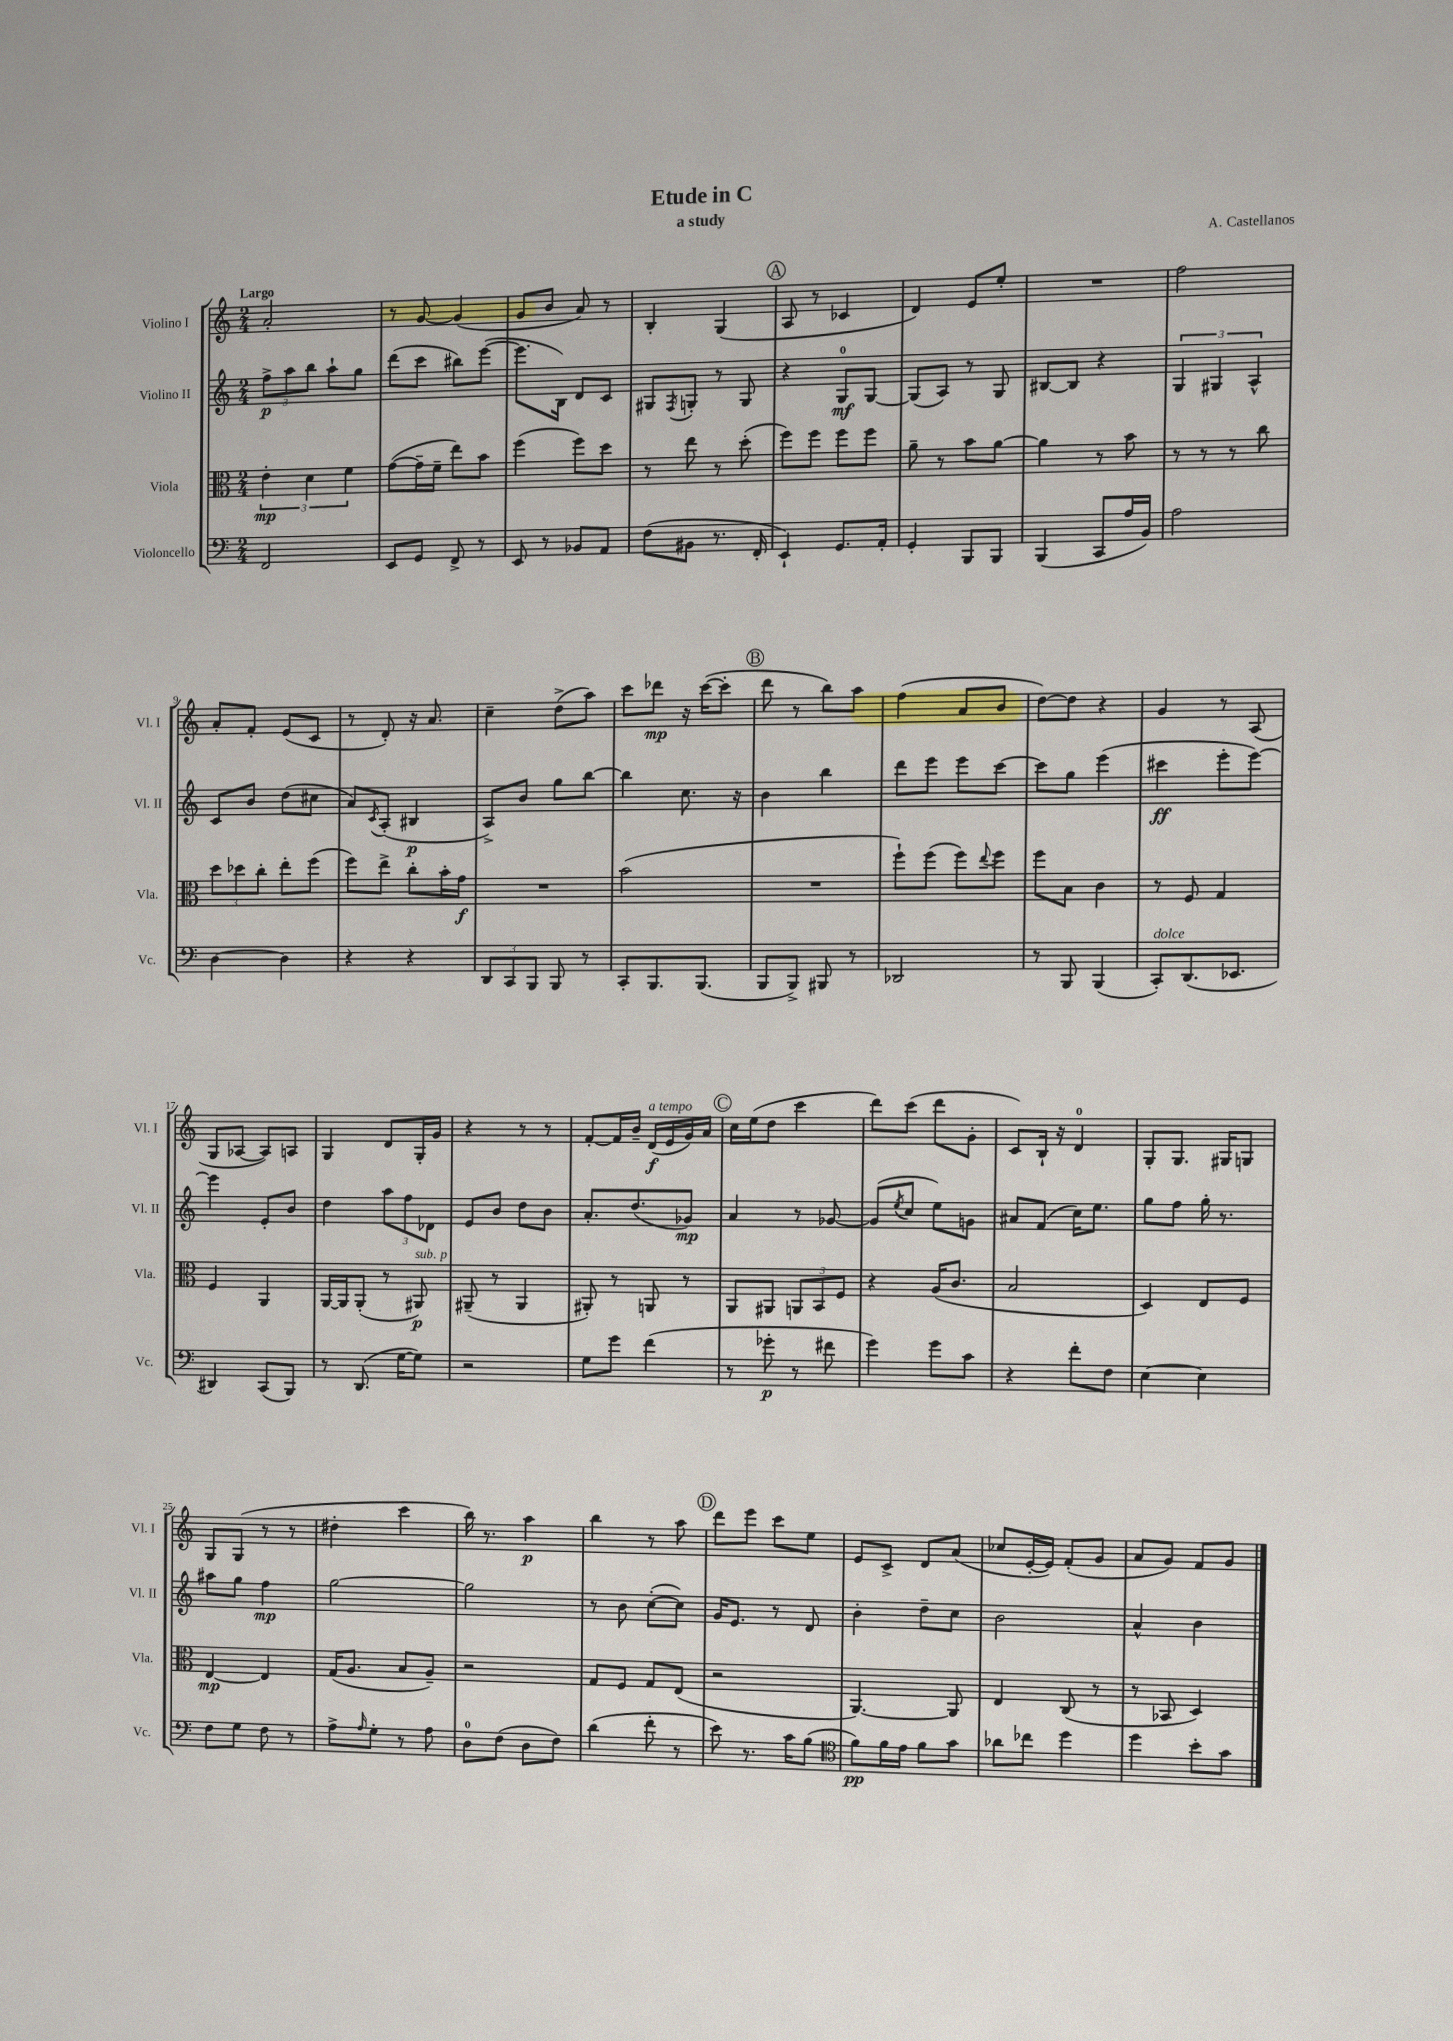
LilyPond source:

\header { title = "Etude in C" composer = "A. Castellanos" subtitle = "a study" }
<<
\new StaffGroup <<
\new Staff = "s0" \with { instrumentName = "Violino I" shortInstrumentName = "Vl. I" } {
    \clef treble \key c \major \numericTimeSignature \time 2/4 \tempo "Largo"
    a'2-. |
    r8 g'8~ g'4( |
    g'8 b'8 a'8) r8 |
    b4-. g4( |
    \mark \markup { \circle "A" } a8 r8 ces'4 |
    d'4) e'8 e''8-. |
    R2 |
    f''2 |
    a'8-. f'8-. e'8( c'8 |
    r8 d'8-.) r16 a'8. |
    c''4-- d''8->( a''8) |
    c'''8 des'''8\mp r16 c'''16~( c'''8-. |
    \mark \markup { \circle "B" } d'''8 r8 b''8) a''8 |
    f''4( a'8 b'8 |
    d''8~) d''8 r4 |
    g'4 r8 a8( |
    g8 aes8~ aes8) a8 |
    g4 d'8 g16-. g'16 |
    r4 r8 r8 |
    f'8~-. f'16 b'16-- d'16\f^\markup { \italic "a tempo" }( e'16 g'16) a'16 |
    \mark \markup { \circle "C" } c''16 e''16( d''8 c'''4 |
    d'''8) c'''8( d'''8 g'8-. |
    c'8) b16-! r16 d'4-0 |
    g8-. g8. gis16 g8 |
    g8 g8( r8 r8 |
    dis''4-. c'''4 |
    b''16) r8. a''4\p |
    b''4 r8 a''8 |
    \mark \markup { \circle "D" } d'''8 e'''8 c'''8 e''8 |
    e'8 c'8-> d'8 a'8( |
    ces''8 e'16~-. e'16) f'8-.( g'8 |
    a'8 g'8) f'8 g'8 \bar "|." |
}
\new Staff = "s1" \with { instrumentName = "Violino II" shortInstrumentName = "Vl. II" } {
    \clef treble \key c \major \numericTimeSignature \time 2/4
    \tuplet 3/2 { f''8->\p a''8 b''8 } a''8-! g''8 |
    d'''8( c'''8 bis''8) e'''8~( |
    e'''8. b16) d'8 c'8 |
    gis8 \acciaccatura { f8 } g8-. r8 g8 |
    \mark \markup { \circle "A" } r4 g8-0\mf g8~ |
    g8( a8) r8 g8 |
    bis8~ bis8 r4 |
    \tuplet 3/2 { g4 gis4 a4-^ } |
    c'8 b'8 d''8( cis''8 |
    a'8) \acciaccatura { c'8 } a8-.( bis4\p |
    a8->) b'8 g''8 b''8~ |
    b''4 c''8. r16 |
    \mark \markup { \circle "B" } b'4 b''4 |
    d'''8 e'''8 e'''8 c'''8~ |
    c'''8 g''8 e'''4( |
    cis'''4\ff e'''8-. e'''8~) |
    e'''4 e'8-. b'8 |
    d''4 \tuplet 3/2 { a''8 f''8 des'8 } |
    e'8 b'8 d''8 b'8 |
    a'8.-. d''8.( ges'8\mp) |
    \mark \markup { \circle "C" } a'4 r8 ges'8~ |
    ges'8( \acciaccatura { e''8 } c''8 e''8) g'8 |
    ais'8 f'8( c''16) e''8. |
    g''8 f''8 g''16-. r8. |
    ais''8 g''8 f''4\mp |
    g''2~ |
    g''2 |
    r8 b'8 c''8~-.( c''8) |
    \mark \markup { \circle "D" } g'16 e'8. r8 d'8 |
    b'4-. d''8-- c''8 |
    b'2 |
    a'4-^ b'4 \bar "|." |
}
\new Staff = "s2" \with { instrumentName = "Viola" shortInstrumentName = "Vla." } {
    \clef alto \key c \major \numericTimeSignature \time 2/4
    \tuplet 3/2 { e'4-.\mp d'4 f'4 } |
    g'8~( g'16-- f'16-- e''8) b'8 |
    f''4( f''8) d''8 |
    r8 e''8 r8 d''8-.( |
    \mark \markup { \circle "A" } f''8) f''8 f''8 f''8 |
    a'8-- r8 b'8 a'8~ |
    a'4 r8 b'8 |
    r8 r8 r8 c''8 |
    \tuplet 3/2 { d''8 des''8 c''8-. } e''8-. f''8( |
    f''8) e''8-> c''8-. b'16-. g'16\f |
    R2 |
    b'2( |
    \mark \markup { \circle "B" } R2 |
    f''8-!) f''8( f''8) \appoggiatura { e''8 } f''8 |
    f''8 b8 c'4 |
    r8 f8 g4 |
    f4 a,4 |
    a,16~ a,16 a,8-.( r8 ais,8\p^\markup { \italic "sub. p" }) |
    ais,8--( r8 ais,4 |
    ais,8-.) r8 a,8 r8 |
    \mark \markup { \circle "C" } a,8 ais,8 \tuplet 3/2 { a,8 b,8 f8 } |
    r4 a16( c'8. |
    b2 |
    d4) e8 f8 |
    e4~\mp e4 |
    g16( a8. b8 a8--) |
    r2 |
    g8 f8 g8 e8( |
    \mark \markup { \circle "D" } r2 |
    a,4.~) a,8 |
    e4 c8( r8 |
    r8 bes,8 d4) \bar "|." |
}
\new Staff = "s3" \with { instrumentName = "Violoncello" shortInstrumentName = "Vc." } {
    \clef bass \key c \major \numericTimeSignature \time 2/4
    f,2 |
    e,8 g,8 f,8-> r8 |
    e,8 r8 bes,8 a,8 |
    f8( bis,8 r8. f,16-. |
    \mark \markup { \circle "A" } e,4-!) g,8. a,16-. |
    g,4-. b,,8 b,,8 |
    b,,4( c,8 a16 b,16) |
    a2 |
    d4~ d4 |
    r4 r4 |
    \tuplet 3/2 { d,8 c,8 b,,8 } b,,8 r8 |
    c,8-. b,,8. b,,8.( |
    \mark \markup { \circle "B" } b,,8 b,,8->) bis,,8 r8 |
    des,2 |
    r8 b,,8 b,,4( |
    c,8-.^\markup { \italic "dolce" }) d,8.( ees,8. |
    dis,4) c,8( b,,8) |
    r8 d,8.( g16~ g8) |
    r2 |
    g8 g'8 f'4( |
    \mark \markup { \circle "C" } r8 ges'8-.\p r8 fis'8 |
    g'4) g'8 c'8 |
    r4 f'8-. f8 |
    e4~ e4 |
    f8 g8 f8 r8 |
    a8-> \grace { a16 } g8-. r8 a8 |
    d8-0 f8( d8 f8) |
    d'4( f'8-. r8 |
    \mark \markup { \circle "D" } e'8) r8. c'16 b8( |
    \clef tenor f'8\pp) f'16 e'16 f'8 g'8 |
    aes'8 ces''8 d''4 |
    d''4 b'8-. g'8 \bar "|." |
}
>>
>>
